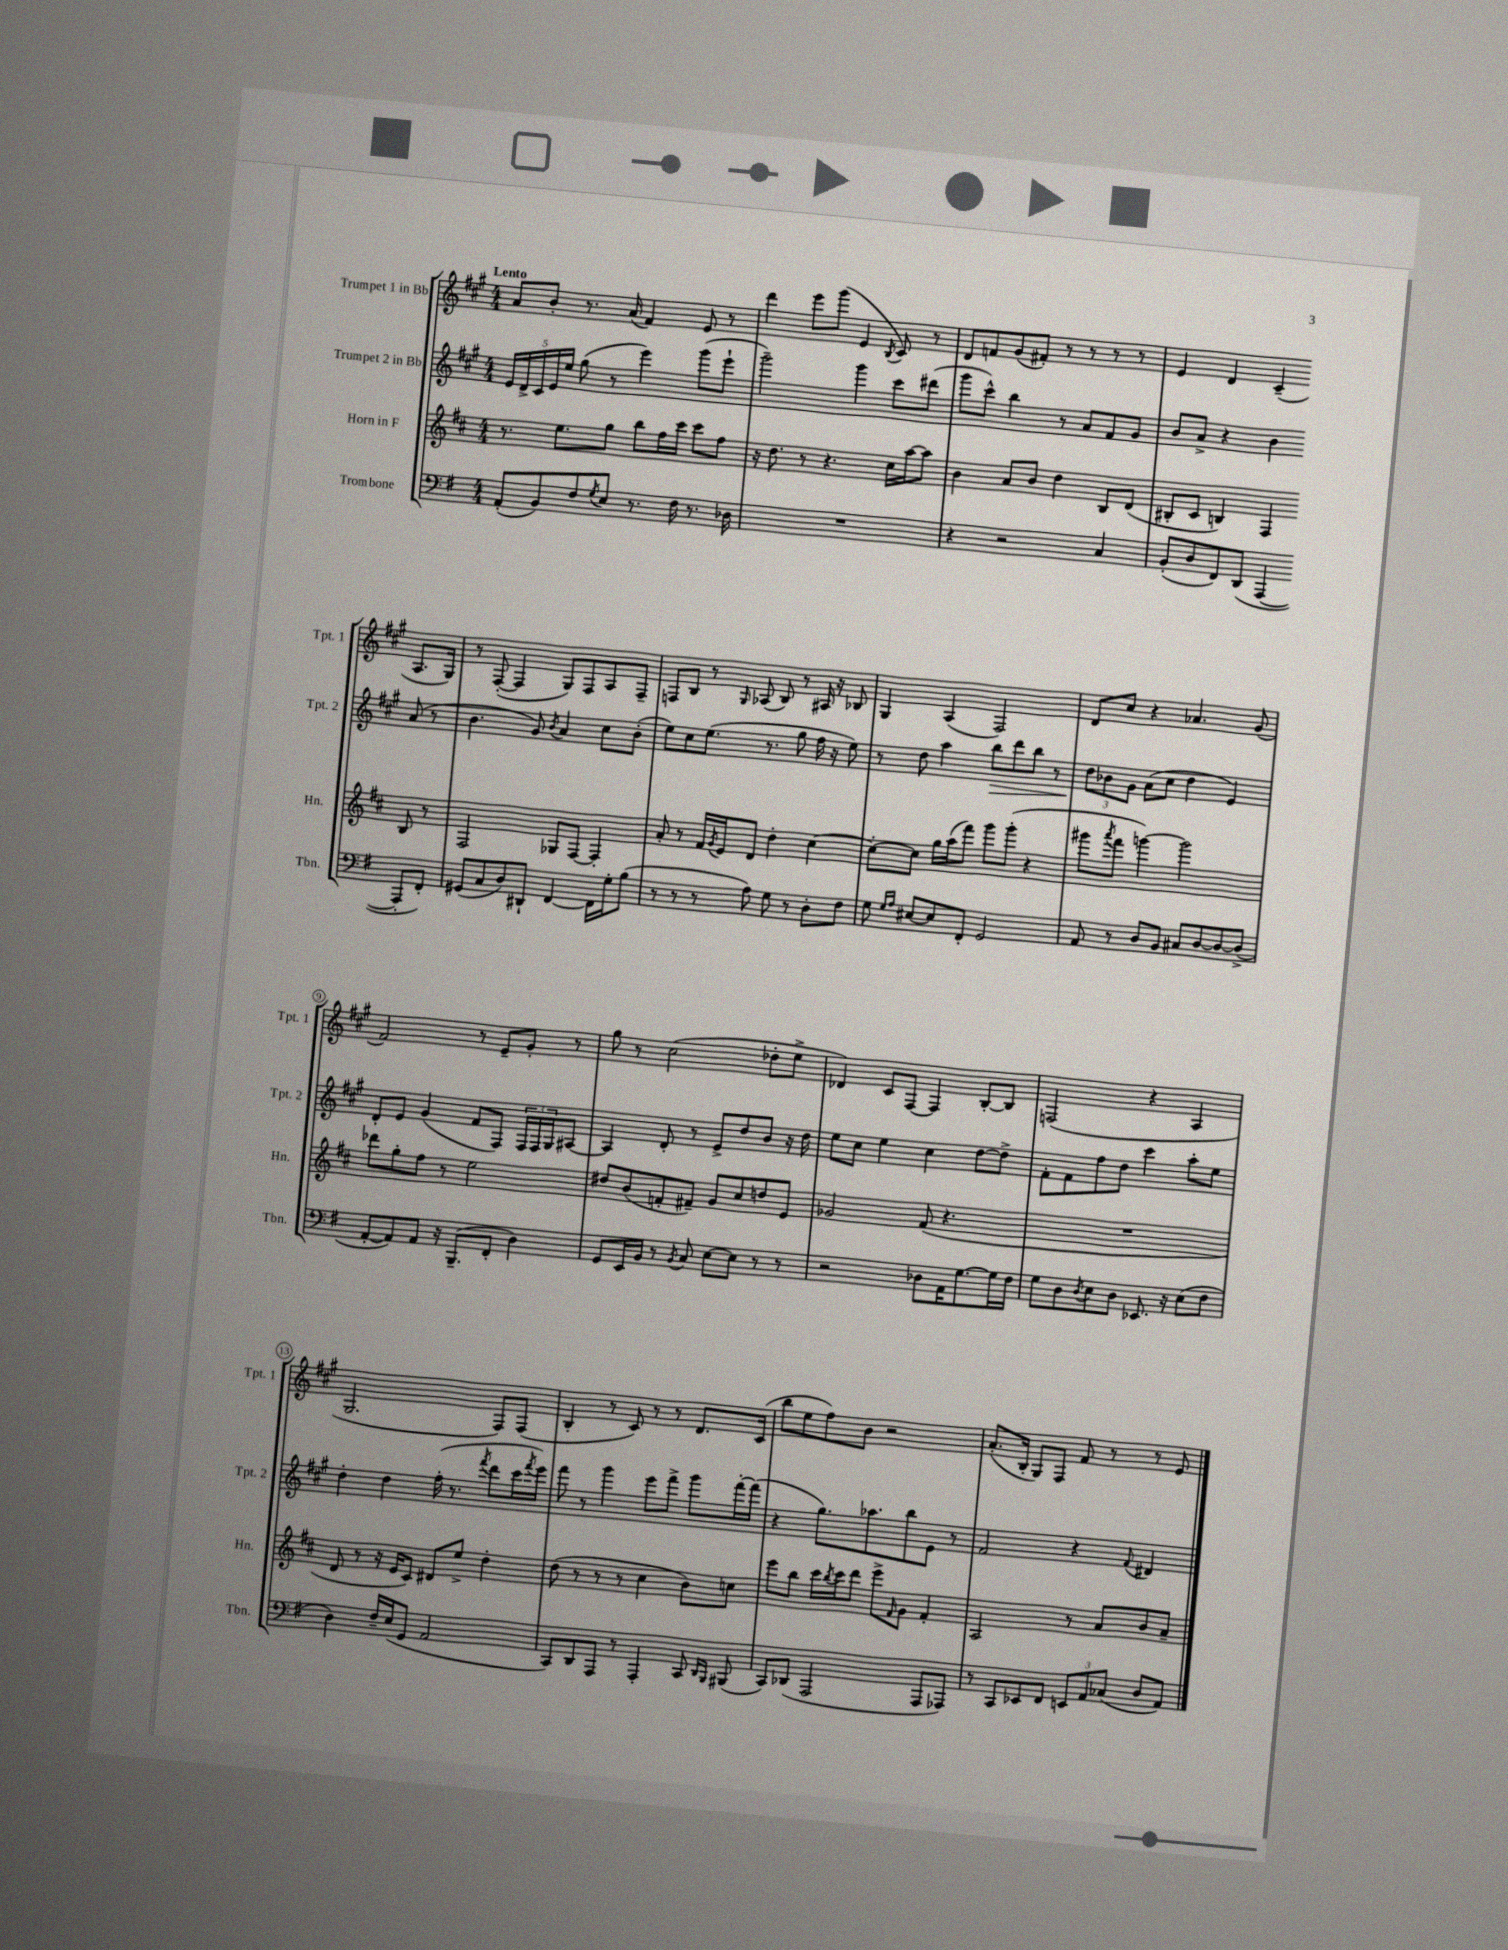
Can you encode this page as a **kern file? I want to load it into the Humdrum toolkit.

**kern	**kern	**kern	**kern
*staff4	*staff3	*staff2	*staff1
*clefF4	*clefG2	*clefG2	*clefG2
*k[f#]	*k[f#c#]	*k[f#c#g#]	*k[f#c#g#]
*M4/4	*M4/4	*M4/4	*M4/4
(8AA'	8.r	20e	8a
.	.	20d^	.
.	.	20c#	.
8BB)	.	.	8b'
.	.	20e	.
.	8.ee	.	.
.	.	20ee	.
8F#	.	(8gg#	8.r
8qG	.	.	.
8E	8gg	8r	.
.	.	.	(16a
8.r	8bb	4eee)	4f#)
.	16ff#	.	.
16F#	16ccc#	.	.
8.r	8ccc#	(8ggg#	8e
.	8ff#	8eee`	8r
16D-	.	.	.
=	=	=	=
1r	16r	2ggg#~)	4ddd
.	8.dd	.	.
.	8r	.	8eee
.	4.r	.	(8ggg#
.	.	4ggg#	4e
.	.	.	8qB
.	16cc#	8ccc#	8c#)
.	[16aa	.	.
.	8aa]	(8ddd#	8r
=	=	=	=
4r	4b	8ggg#	8d
.	.	8ccc#^^)	8f
2r	8a	4bb	(8g#
.	8b	.	8f#')
.	4dd	8r	8r
.	.	8a	8r
4C	8B	8f#	8r
.	(8d	8g#	8r
=	=	=	=
(8BB'	8B#'	8b	4e
8D	8c#	8a^	.
8FF#)	4B)	4r	4d
(8DD	.	.	.
[4AAA	4F#	4b	(4c#~
8AAA']	8B	(8a	8.A
8FF#')	8r	8r	.
.	.	.	16G#)
=	=	=	=
(8GG#	2F#	4.b	8r
8C	.	.	([8F#'
8D)	.	.	4F#]
8DD#`	.	8g#)	.
.	.	8qb	.
[4FF#	8G-	4a	8G#)
.	[8F#	.	8F#
16FF#]	4F#']	8cc#	8A
16G'	.	.	.
(8B	.	(8b'	8F#~
=	=	=	=
8r	8a'	8ee)	8F
8r	8r	8cc#	8B
8r	16f#	(8.ee	8r
.	8qg	.	.
.	16e	.	.
.	.	.	16qqG#
8A)	8d	.	(8A-
.	.	8.r	.
8G	4dd'	.	8B)
8r	.	8gg#	8r
8D'	[4cc#	16ff#	16A#
.	.	16r	16r
8F#	.	8ee)	8B-
=	=	=	=
8G	8cc#'_	8r	4G#
16qqG	.	.	.
16qqA	.	.	.
[8E#	8cc#]	8dd	.
8E#]	16gg	4aa	(4A
.	(16aa	.	.
8FF#'	8fff#)	.	.
2GG	8ggg	8bb	2F#)
.	(8ggg'	8ddd	.
.	4r	8bb	.
.	.	8r	.
=	=	=	=
8AA	8ggg#	12dd	8d
.	.	12b-	.
.	8qaaa	.	.
8r	8fff#	.	8cc#
.	.	12g#	.
8D	[4ggg)	(8a	4r
8BB	.	8cc#	.
8C#	2ggg]	4dd	4.a-
[8D	.	.	.
8D_	.	4e)	.
(8D^]	.	.	(8g#
=	=	=	=
[8AA'	8ddd-	8d'	2f#)
8AA])	8gg'	8e	.
8AA	8ff#	(4g#	.
16r	8r	.	.
(8.BBB~	.	.	.
.	2ee	8f#	8r
8FF#'	.	8F#)	8e~
4D)	.	24F#	8g#'
.	.	24F#	.
.	.	24G#	.
.	.	[8A#	8r
=	=	=	=
8GG	8dd#	4A#]	8gg#
16EE	(8b	.	8r
16BB	.	.	.
8r	8f'	8d'	(2cc#
8qBB	.	.	.
8C	8f#~)	8r	.
[8E	8g	8e^	.
8E]	8cc#	8dd	.
8r	8dd	8b	8dd-'
8r	8e	16r	8ee^
.	.	16dd	.
=	=	=	=
2r	2g-	8ee	4d-)
.	.	8cc#	.
.	.	4ee	8c#
.	.	.	[8F#
8D-	(8f#	4cc#	4F#]
16AA	4.r	.	.
[8.G	.	.	.
.	.	[8dd	[8B'
16G]	.	8dd^]	8B]
16F#	.	.	.
=	=	=	=
8G	1r	8f#'	(2F
8D	.	8f#	.
8qD	.	.	.
8E	.	8ff#	.
8D	.	8dd	.
8.EE-	.	4ccc#	4r
16r	.	.	.
(8E	.	8aa'	4A
8F#	.	8ee	.
=	=	=	=
4D)	8d	4dd'	2.G#
.	8r	.	.
16F#~	16r	4dd	.
(16E	16e	.	.
8GG	8c#)	.	.
2AA	8d#	(16ff#'	.
.	.	8.r	.
.	8ee^	.	.
.	.	8qfff#	.
.	4dd'	8ddd	8F#)
.	.	16ccc#	(8F#
.	.	8qfff#	.
.	.	16eee)	.
=	=	=	=
8CC)	(8dd	8fff#	4B'
8DD	8r	8r	.
8AAA	8r	4ggg#	8r
8r	8r	.	8c#)
4AAA'	4cc#	8eee	8r
.	.	8fff#^	8r
8CC	8b)	8ggg#	8.d
16qqDD	.	.	.
16qqBBB	.	.	.
(8BBB#	8cc	[16fff#'	.
.	.	(16fff#]	(16c#
=	=	=	=
8CC)	8eee	4r	8bb
(8DD-	8bb	.	8ee
2AAA	16ccc#	8.gg#)	8ff#)
.	8qbb	.	.
.	16ccc#	.	.
.	8ddd	.	8b
.	.	8.aa-	.
.	8eee^	.	2r
.	16qqf#	.	.
.	8g	8bb	.
8AAA	4f#'	8e	.
8AAA-)	.	8r	.
=	=	=	=
8r	2A	2f#	(8.a'
8CC	.	.	.
.	.	.	16B'
8EE-	.	.	8G#)
8FF#	.	.	8F#
12EE	8r	4r	8f#
12AA	.	.	.
.	8a	.	8r
(12C-	.	.	.
.	.	8qqf#	.
8D	8b	4d#	8r
8AA)	8a~	.	8e
==	==	==	==
*-	*-	*-	*-
